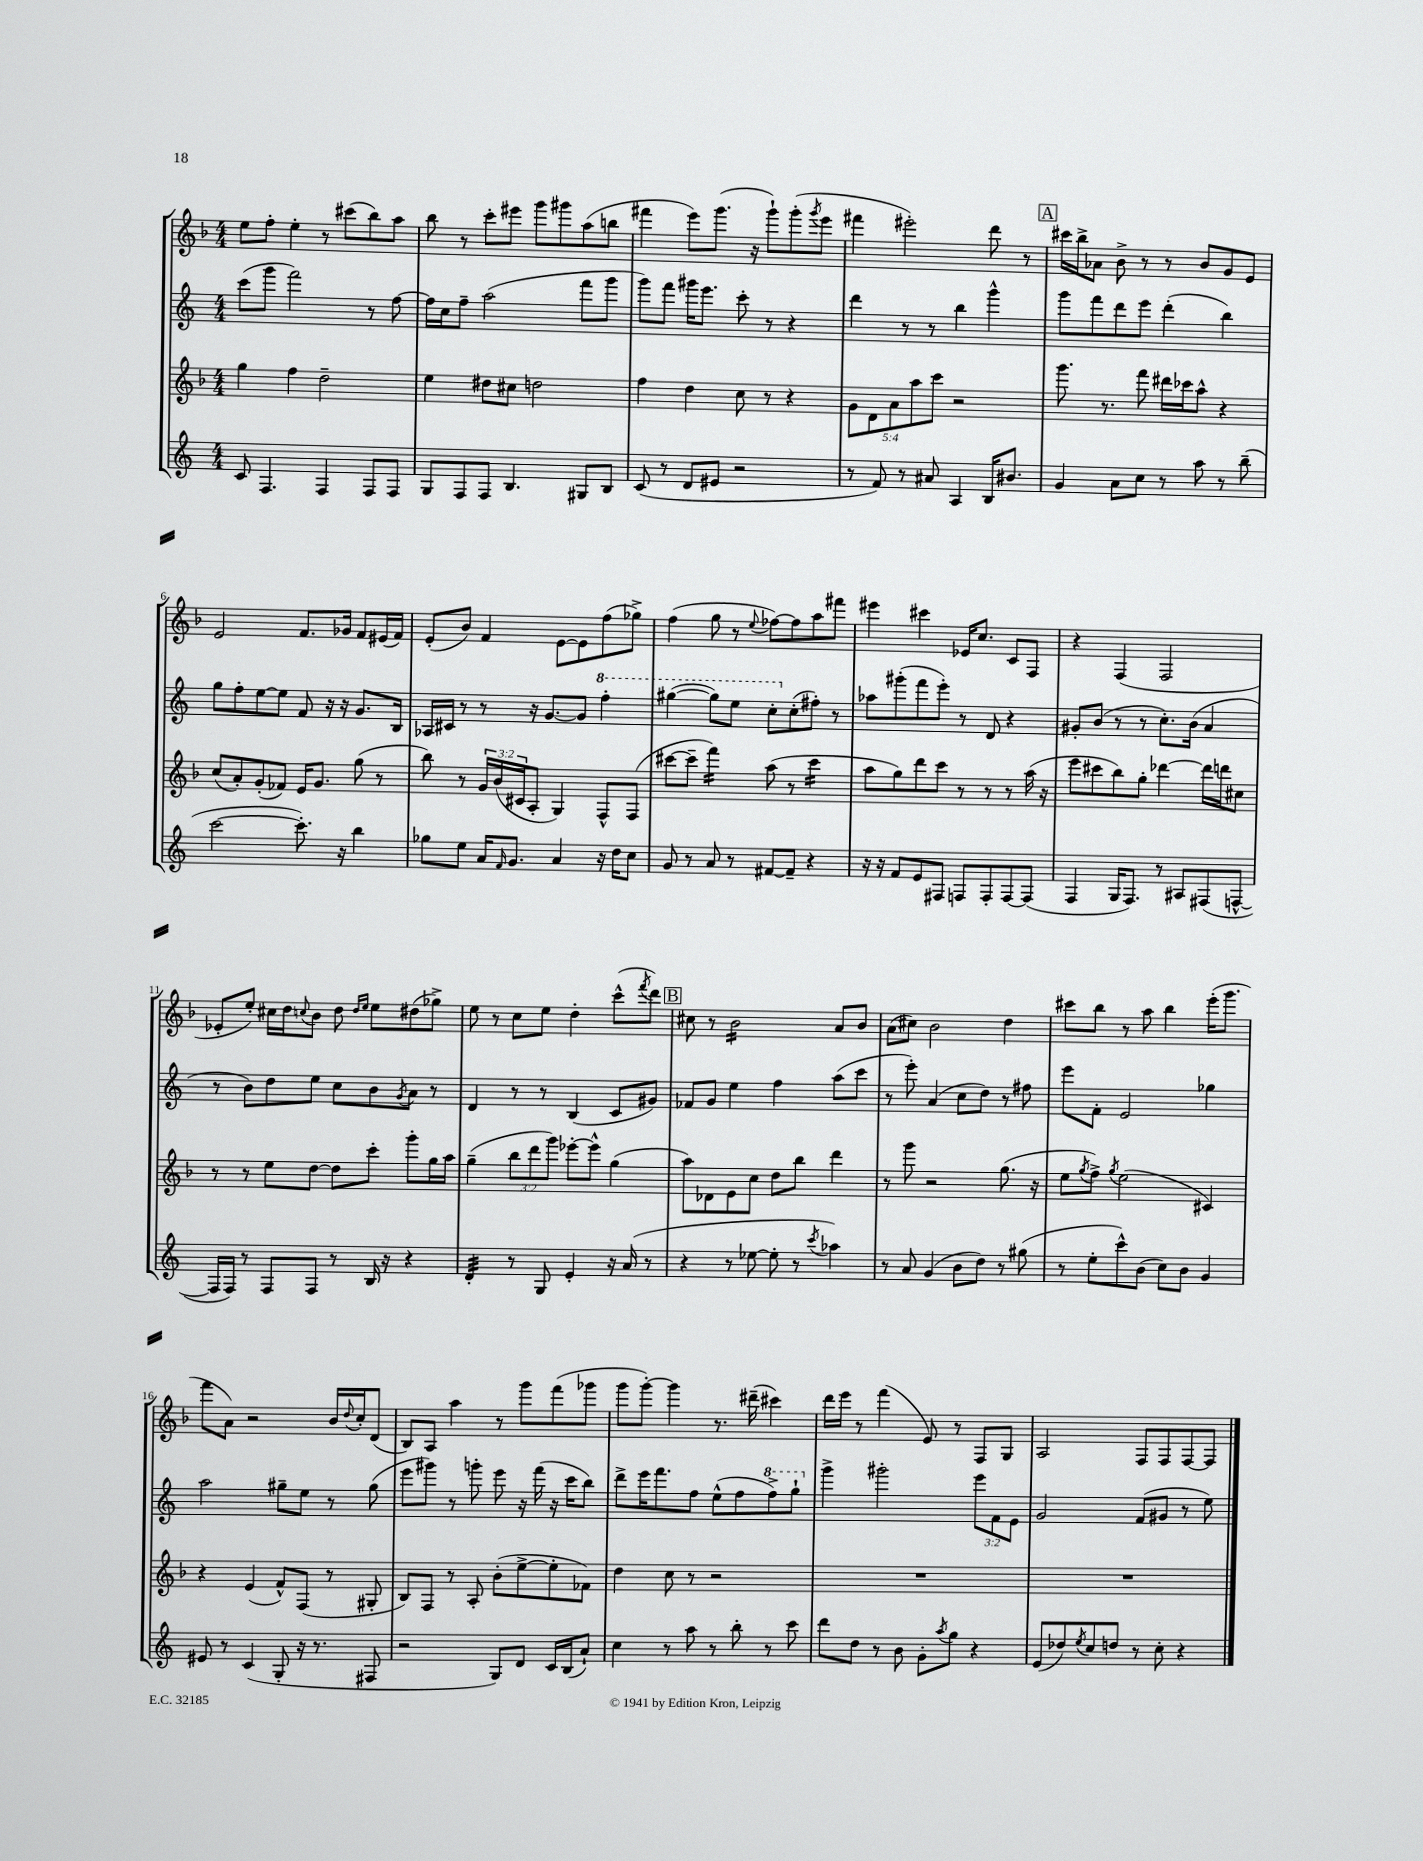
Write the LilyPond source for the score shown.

<<
\new StaffGroup <<
\new Staff = "s0" {
    \clef treble \key f \major \numericTimeSignature \time 4/4
    e''8 f''8-. e''4-. r8 cis'''8( bes''8) a''8 |
    bes''8 r8 c'''8-. eis'''8 g'''8 gis'''8 a''8( b''8 |
    fis'''4 e'''8) g'''8.( r16 g'''8-!) g'''8-.( \acciaccatura { g'''8 } e'''8 |
    fis'''4 eis'''2-.) d'''8 r8 |
    \mark \markup { \box "A" } cis'''16 bes''16-> aes'8 bes'8-> r8 r8 bes'8 g'8 e'8 |
    e'2 f'8. ges'16 f'8 eis'16( f'16) |
    e'8-.( bes'8) f'4 e'8~ e'8 f''8( ges''8->) |
    f''4( g''8 r8 \appoggiatura { e''8 } fes''8~) fes''8 a''8 fis'''8 |
    eis'''4 cis'''4 ees'16 c''8. c'8 f8 |
    r4 f4( f2 |
    ees'8-. e''8-.) cis''16 d''16 \appoggiatura { c''8 } bes'8 d''8 \grace { d''16 e''16 } e''8 dis''8( ges''8->) |
    e''8 r8 c''8 e''8 d''4-. c'''8-^( \acciaccatura { f'''8 } d'''8) |
    \mark \markup { \box "B" } cis''8 r8 bes'2:16 a'8 bes'8 |
    a'8( cis''8) bes'2 d''4 |
    cis'''8 bes''8 r8 a''8 bes''4 e'''16-.( g'''8. |
    f'''8 a'8) r2 bes'16 \appoggiatura { d''8 } c''16-. d'8( |
    bes8) a8 a''4 r8 g'''8 f'''8( ges'''8 |
    g'''8 g'''8~-.) g'''4 r8. dis'''16--( cis'''4) |
    d'''16 e'''16 r8 f'''4( e'8) r8 f8 g8 |
    a2 f8 f8 f8~ f8 \bar "|." |
}
\new Staff = "s1" {
    \clef treble \key c \major \numericTimeSignature \time 4/4 \override Staff.TupletNumber.text = #tuplet-number::calc-fraction-text
    c'''8( g'''8 f'''2) r8 f''8~ |
    f''16 c''16 f''8-- a''2( f'''8 g'''8 |
    g'''8) f'''8 gis'''16 e'''8. c'''8-. r8 r4 |
    d'''4 r8 r8 b''4 g'''4-^ |
    \mark \markup { \box "A" } g'''8 f'''8 d'''8 e'''8 d'''4-.( b''4) |
    g''8 f''8-. e''8~ e''8 f'8 r16 r16 g'8. b16 |
    aes16 cis'16 r8 r8 r16 g'8.~ g'8 \ottava #1 f'''4-. |
    gis'''4~( gis'''8) e'''8 c'''8-. \ottava #0 c''8-.( fis''8-.) r8 |
    aes''8 gis'''8-.( f'''8 e'''8-.) r8 d'8 r4 |
    gis'8-. b'8( r8 r8 c''8.-.) b'16( a'4 |
    r8 b'8) d''8 e''8 c''8 b'8 \acciaccatura { g'8 } a'8 r8 |
    d'4 r8 r8 b4( c'8 gis'8) |
    \mark \markup { \box "B" } fes'8 g'8 e''4 f''4 a''8( c'''8 |
    r8 e'''8-.) a'4( c''8 d''8) r8 fis''8 |
    e'''8 f'8-. e'2 ges''4 |
    a''2 gis''8-- e''8 r8 gis''8( |
    e'''8 gis'''8) r8 g'''8-. e'''8 r16 f'''16( r16 c'''16 b''8) |
    d'''8-> e'''16 f'''8. f''8 e''8-^( f''8 \ottava #1 f'''8->) g'''8-! \ottava #0 |
    g'''4-> gis'''2-. \tuplet 3/2 { e'''8 f'8 e'8 } |
    g'2 f'8( gis'8 r8 e''8) \bar "|." |
}
\new Staff = "s2" {
    \clef treble \key f \major \numericTimeSignature \time 4/4 \override Staff.TupletNumber.text = #tuplet-number::calc-fraction-text
    g''4 f''4 d''2-- |
    e''4 dis''8 cis''8 d''2 |
    f''4 d''4 c''8 r8 r4 |
    \tuplet 5/4 { g'8 d'8 a'8 a''8 c'''8 } r2 |
    \mark \markup { \box "A" } g'''8. r8. f'''8 dis'''16 ces'''16 a''8-^ r4 |
    c''8( a'8-.) g'8-.( fes'8) e'16 g'8. g''8( r8 |
    bes''8) r8 \tuplet 3/2 { g'16 bes'16( cis'16 } a8-. g4) f8-^ f8( |
    cis'''8~ cis'''8-- f'''4:16) a''8( r8 cis'''4:16 |
    a''8 g''8) d'''8 c'''8 r8 r8 r8 a''16( r16 |
    e'''8 cis'''8 bes''8) g''8-. des'''4~ des'''16 d'''16 cis''8 |
    r8 r8 e''8 d''8~ d''8 c'''8-. g'''8-. g''16 a''16 |
    g''4--( \tuplet 3/2 { bes''8 d'''8 g'''8) } ees'''8~-. ees'''8-^ g''4( |
    \mark \markup { \box "B" } a''8) des'8 e'8 c''8 d''8 bes''8 d'''4 |
    r8 g'''8 r2 g''8.( r16 |
    e''8 \acciaccatura { g''8 } f''8->) \acciaccatura { g''8 } e''2( cis'4) |
    r4 e'4( f'8-^) f8( r8 gis8-. |
    bes8) f8 r8 a8-. bes'8-.( e''8~-> e''8-. fes'8) |
    d''4 c''8 r8 r2 |
    R1 |
    R1 \bar "|." |
}
\new Staff = "s3" {
    \clef treble \key c \major \numericTimeSignature \time 4/4
    c'8 f4. f4 f8 f8 |
    g8 f8 f8 b4. gis8 b8 |
    c'8( r8 d'8 eis'8 r2 |
    r8 f'8) r8 ais'8 a4 b16 bis'8. |
    \mark \markup { \box "A" } g'4 a'8 c''8 r8 a''8 r8 b''8--( |
    c'''2~ c'''8.-.) r16 b''4 |
    ges''8 e''8 a'16 \grace { f'16 } g'8. a'4 r16 d''16 c''8 |
    g'8 r8 a'8 r8 fis'8~ fis'8-- r4 |
    r16 r16 f'8 e'8 fis8 f8 f8-. f8~ f8( |
    f4 g16 f8.) r8 ais8 fis8( f8~-^ |
    f16 f16) r8 f8 f8 r8 b16 r16 r4 |
    d'4:32-. r8 g8 e'4-. r16 a'16( r8 |
    \mark \markup { \box "B" } r4 r8 ees''8~ ees''8-. r8 \acciaccatura { c'''8 } aes''4) |
    r8 a'8 g'4( b'8 d''8) r8 gis''8( |
    r8 e''8-. c'''8-^) b'8( c''8) b'8 g'4 |
    eis'8 r8 c'4( g8-. r16 r8. fis8 |
    r2 g8) d'8 c'16 b16( a'8-!) |
    c''4 r8 a''8 r8 b''8-. r8 c'''8 |
    d'''8 d''8 r8 b'8 g'8-. \acciaccatura { a''8 } g''8 r4 |
    e'8( des''8) \acciaccatura { e''8 } c''8 d''8 r8 c''8-. r4 \bar "|." |
}
>>
>>
